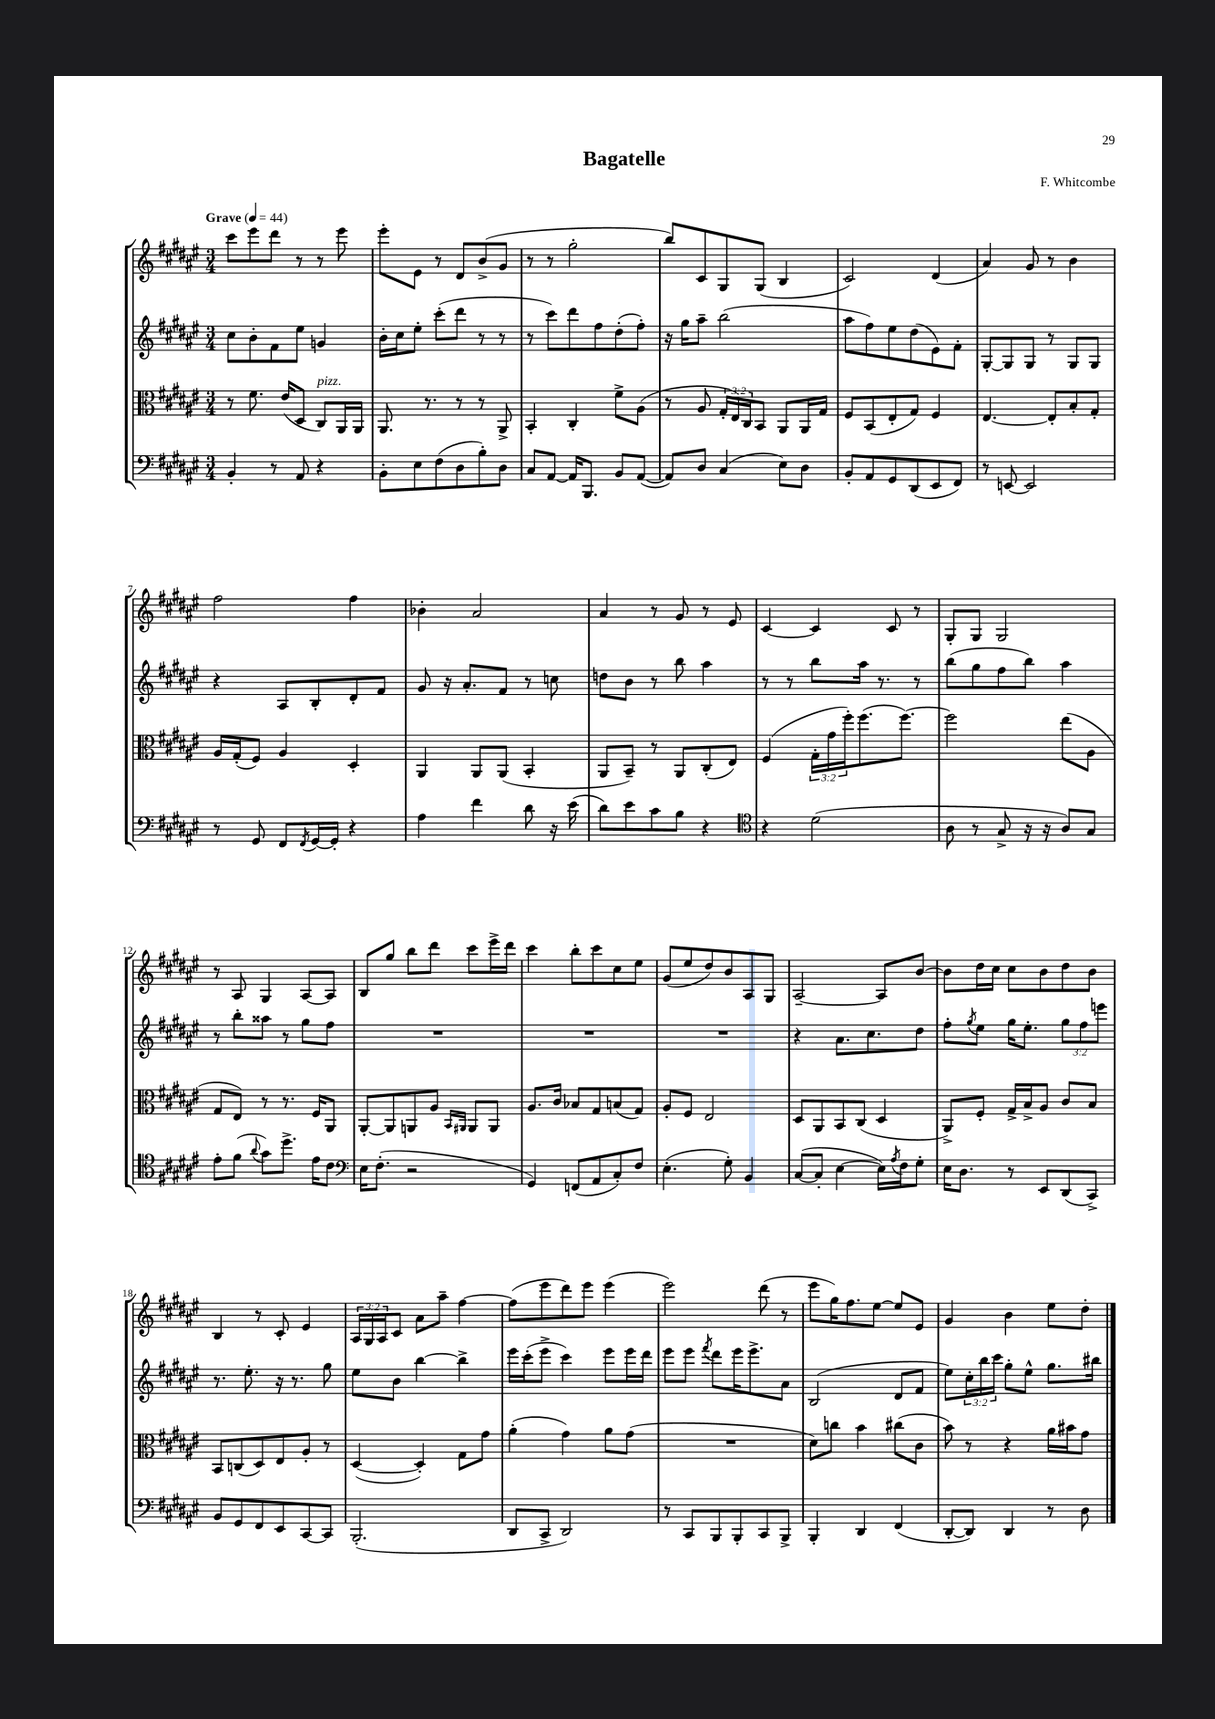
\header { title = "Bagatelle" composer = "F. Whitcombe" }
<<
\new StaffGroup <<
\new Staff = "s0" {
    \clef treble \key fis \major \numericTimeSignature \time 3/4 \override Staff.TupletNumber.text = #tuplet-number::calc-fraction-text \tempo "Grave" 4 = 44
    cis'''8 eis'''8 dis'''8 r8 r8 eis'''8 |
    eis'''8-. eis'8 r8 dis'8 b'8->( gis'8 |
    r8 r8 gis''2-. |
    b''8) cis'8 gis8 gis8( b4 |
    cis'2) dis'4( |
    ais'4) gis'8 r8 b'4 |
    fis''2 fis''4 |
    bes'4-. ais'2 |
    ais'4 r8 gis'8 r8 eis'8 |
    cis'4~ cis'4 cis'8 r8 |
    gis8-. gis8 gis2 |
    r8 ais8 gis4 ais8~ ais8 |
    b8 gis''8 b''8 dis'''8 cis'''8 eis'''16-> dis'''16 |
    cis'''4 b''8-. cis'''8 cis''8 eis''8 |
    gis'8( eis''8 dis''8) b'8 ais8 gis8 |
    ais2~-- ais8 b'8~ |
    b'8 dis''16 cis''16 cis''8 b'8 dis''8 b'8 |
    b4 r8 cis'8-. eis'4 |
    \tuplet 3/2 { ais16 gis16 ais16 } cis'8 ais'8 ais''8-- fis''4~ |
    fis''8( eis'''8 dis'''8) eis'''8 eis'''4( |
    eis'''2) dis'''8( r8 |
    eis'''8 gis''16) fis''8. eis''8~ eis''8 eis'8 |
    gis'4 b'4 eis''8 dis''8-. \bar "|." |
}
\new Staff = "s1" {
    \clef treble \key fis \major \numericTimeSignature \time 3/4 \override Staff.TupletNumber.text = #tuplet-number::calc-fraction-text
    cis''8 b'8-. fis'8 eis''8 g'4 |
    b'16-. cis''16 eis''8-. cis'''8-.( dis'''8 r8 r8 |
    r8 cis'''8) dis'''8 fis''8 dis''8-.( fis''8-.) |
    r16 gis''16 ais''8-- b''2( |
    ais''8 fis''8) eis''8 dis''8( eis'8) fis'8-. |
    gis8~-. gis8 gis8 r8 gis8 gis8 |
    r4 ais8 b8-. dis'8-. fis'8 |
    gis'8 r16 ais'8.-. fis'8 r8 c''8 |
    d''8 b'8 r8 b''8 ais''4 |
    r8 r8 b''8 ais''16 r8. r8 |
    b''8( gis''8 fis''8 b''8) ais''4 |
    r8 b''8-. aisis''8 r8 gis''8 fis''8 |
    R2. |
    R2. |
    R2. |
    r4 ais'8. cis''8. dis''8 |
    fis''8-. \acciaccatura { gis''8 } eis''8 gis''16 eis''8.-. \tuplet 3/2 { gis''8 fis''8 e'''8 } |
    r8. eis''8.-. r16 r8. gis''8 |
    eis''8 b'8 b''4~ b''4-> |
    eis'''16 cis'''16-.( eis'''8-> cis'''4) eis'''8 eis'''16 dis'''16 |
    eis'''8 eis'''8 \acciaccatura { fis'''8 } dis'''8 eis'''16 eis'''8.-> ais'8 |
    b2( dis'8 fis'8 |
    eis''8) \tuplet 3/2 { cis''16-. b''16 cis'''16 } gis''8-. eis''8-^ gis''8. bis''16 \bar "|." |
}
\new Staff = "s2" {
    \clef alto \key fis \major \numericTimeSignature \time 3/4 \override Staff.TupletNumber.text = #tuplet-number::calc-fraction-text
    r8 fis'8. eis'16( dis8 cis8^\markup { \italic "pizz." }) ais,16 ais,16 |
    ais,8. r8. r8 r8 ais,8-> |
    b,4-. cis4-. fis'8-> ais8( |
    r8 ais8 \tuplet 3/2 { gis16-. eis16) cis16 } b,8 ais,8 ais,16 gis16 |
    fis8 b,8( eis8-. gis8) fis4 |
    eis4.~ eis8-. b8-. gis8-. |
    ais16 gis16-.( fis8) ais4 dis4-. |
    ais,4 ais,8 ais,8( b,4-. |
    ais,8 b,8--) r8 ais,8 cis8-.( eis8) |
    fis4( \tuplet 3/2 { gis16-. gis'16 fis''16-.) } fis''8.( fis''8.~) |
    fis''2 eis''8( ais8 |
    gis8 eis8) r8 r8. fis16 ais,8 |
    ais,8~-. ais,8 a,8 ais8 \grace { b,16 ais,16 } ais,8 ais,8 |
    ais8. cis'16 bes8 gis8 b8( gis8) |
    ais8-. fis8 eis2 |
    dis8 ais,8 b,8 cis8( dis4 |
    ais,8->) fis8-. gis16-> b16-> ais8 cis'8 b8 |
    b,8 c8( dis8) eis8 ais8-. r8 |
    dis4~( dis4-.) gis8 gis'8 |
    ais'4-.( gis'4) ais'8 gis'8( |
    R2. |
    dis'8) c''8 b'4 cis''8( cis'8 |
    b'8) r8 r4 ais'16 bis'16 gis'8 \bar "|." |
}
\new Staff = "s3" {
    \clef bass \key fis \major \numericTimeSignature \time 3/4
    b,4-. r8 ais,8 r4 |
    b,8-. eis8 fis8( dis8 b8-.) dis8 |
    cis8 ais,8~ ais,16 b,,8. b,8 ais,8~( |
    ais,8) dis8 cis4( eis8) dis8 |
    b,8-. ais,8 gis,8 dis,8( eis,8 fis,8) |
    r8 e,8~ e,2 |
    r8 gis,8 fis,8 \acciaccatura { fis,8 } gis,16~ gis,16-. r4 |
    ais4 fis'4 dis'8 r16 eis'16( |
    dis'8) eis'8 cis'8 b8 r4 |
    \clef tenor r4 dis'2( |
    ais8 r8 gis8-> r16 r16 ais8) gis8 |
    eis'8-. fis'8( \appoggiatura { ais'8 } gis'8) dis''8.-> eis'16 cis'8 |
    \clef bass eis16 fis8.-.( r2 |
    gis,4) f,8( ais,8 cis8-.) fis8 |
    eis4.-.( gis8-.) b,4 |
    cis8~( cis8-. eis4~ eis16) \acciaccatura { ais8 } fis16 gis8-. |
    eis16 dis8. r8 eis,8 dis,8( cis,8->) |
    b,8 gis,8 fis,8 eis,8 cis,8~ cis,8 |
    b,,2.-.( |
    dis,8 cis,8-> dis,2) |
    r8 cis,8 b,,8 b,,8-. cis,8 b,,8-> |
    b,,4-. dis,4 fis,4( |
    dis,8~-. dis,8) dis,4 r8 dis8 \bar "|." |
}
>>
>>
